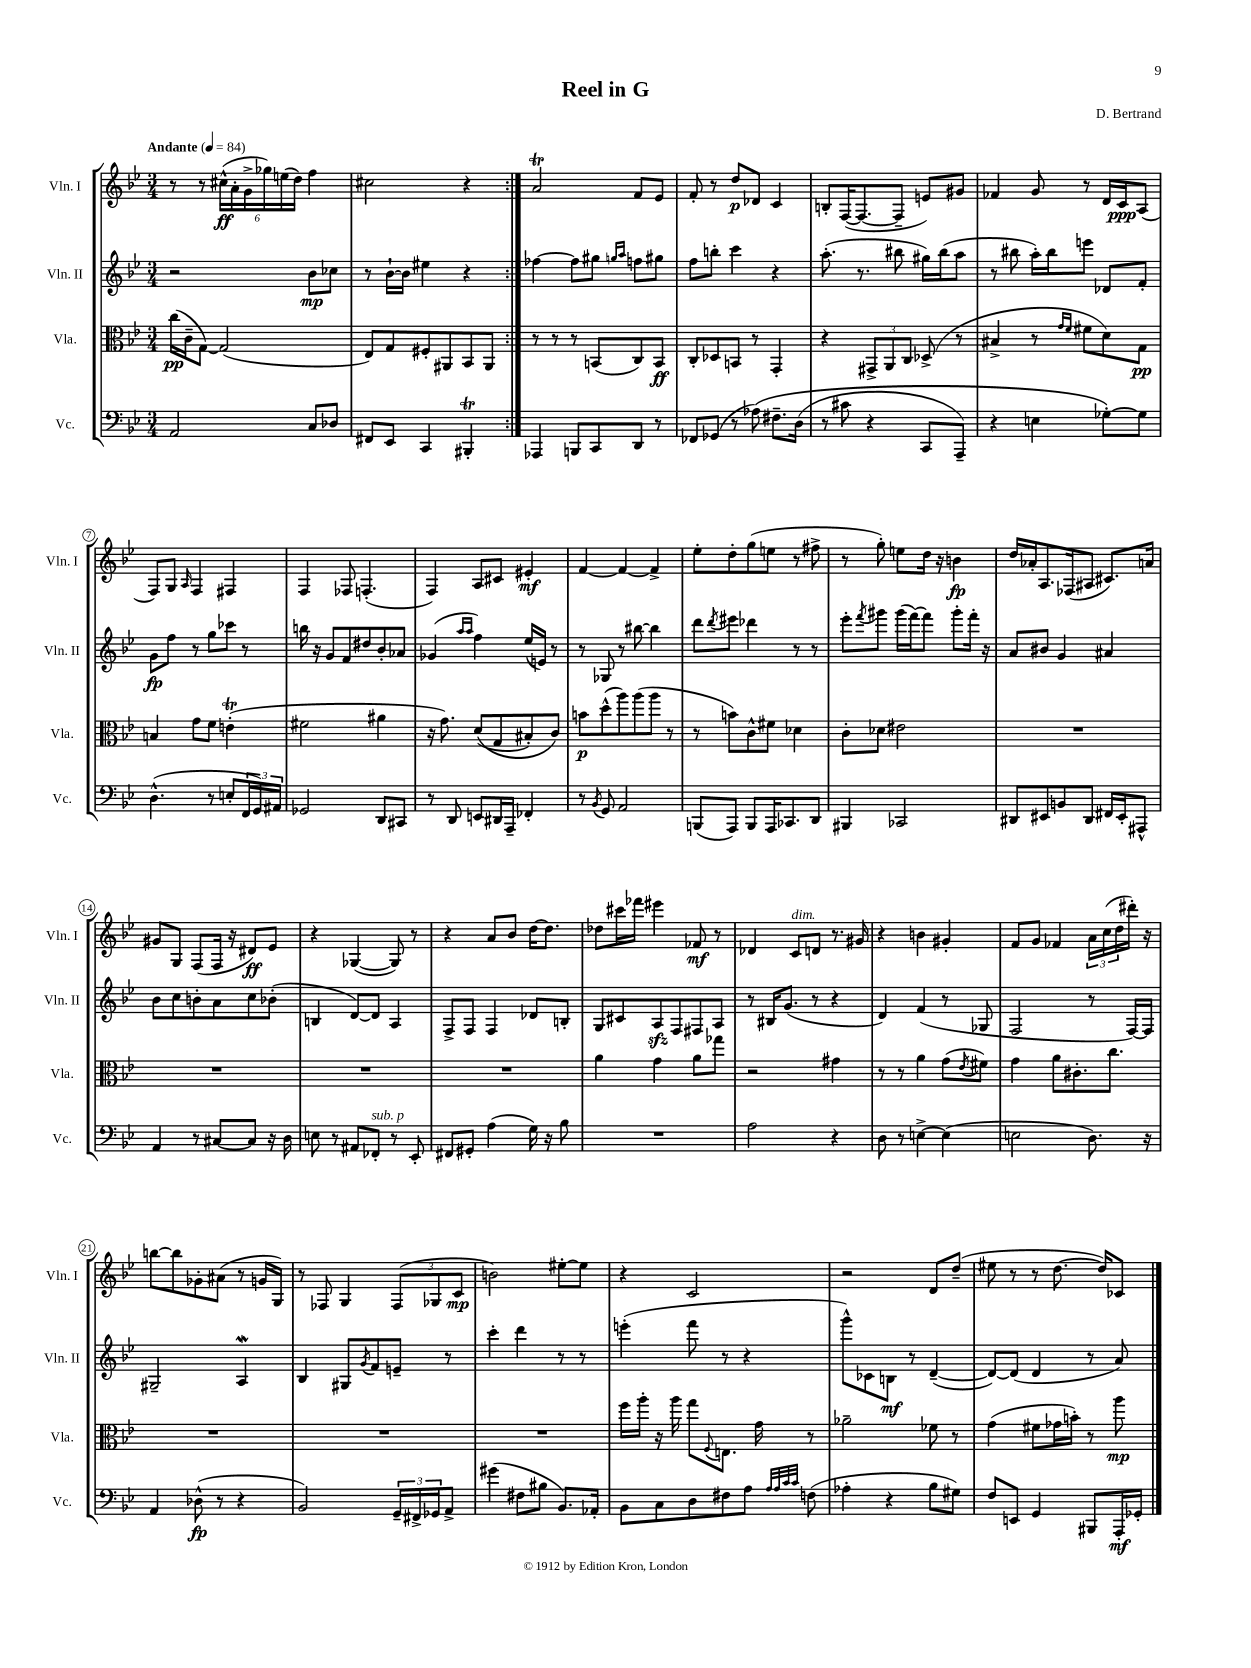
\header { title = "Reel in G" composer = "D. Bertrand" }
<<
\new StaffGroup <<
\new Staff = "s0" \with { instrumentName = "Vln. I" shortInstrumentName = "Vln. I" } {
    \clef treble \key bes \major \numericTimeSignature \time 3/4 \tempo "Andante" 4 = 84
    \repeat volta 2 { r8 r8 \tuplet 6/4 { cis''16-^\ff( a'16-. g'16-> ges''16) e''16( d''16) } f''4 |
    cis''2 r4 | }
    a'2\trill f'8 ees'8 |
    f'8-. r8 d''8\p des'8 c'4 |
    b8-. f16~( f8.~ f8-- e'8) gis'8 |
    fes'4 g'8 r8 d'16 c'16\ppp a8( |
    f8) g8 \grace { a16 } f4 fis4 |
    f4 fes8 f4.-.( |
    f4) a8 cis'8 eis'4-.\mf |
    f'4~ f'4~ f'4-> |
    ees''8-. d''8-. g''8( e''8 r8 fis''8-> |
    r8 g''8-.) e''8 d''16 r16 b'4\fp |
    d''16 aes'16-. a8. fes16( ais8 cis'8.) a'16 |
    gis'8 g8 f8( f16 r16 dis'8\ff) ees'8 |
    r4 ges4~( ges8) r8 |
    r4 a'8 bes'8 d''16~ d''8. |
    des''8 cis'''16 fes'''16 eis'''4 fes'8\mf r8 |
    des'4 c'8^\markup { \italic "dim." } d'8 r8. gis'16 |
    r4 b'4 gis'4-. |
    f'8 g'8 fes'4 \tuplet 3/2 { a'16 c''16( d''16 } dis'''16-.) r16 |
    b''8~ b''8 ges'8-. ais'8( r8 g'16 g16) |
    r8 fes8 g4 \tuplet 3/2 { fes8( ges8 c'8\mp } |
    b'2) eis''8~-. eis''8 |
    r4 c'2 |
    r2 d'8 d''8--( |
    eis''8 r8 r8 d''8.~ d''16) ces'8 \bar "|." |
}
\new Staff = "s1" \with { instrumentName = "Vln. II" shortInstrumentName = "Vln. II" } {
    \clef treble \key bes \major \numericTimeSignature \time 3/4
    \repeat volta 2 { r2 bes'8\mp ces''8 |
    r8 bes'16~-! bes'16 eis''4 r4 | }
    fes''4~ fes''8 gis''8 \grace { g''16 a''16 } f''8 gis''8 |
    f''8 b''8-. c'''4 r4 |
    a''8.-.( r8. bis''8 gis''16) bis''16( a''8 |
    r8 bis''8 a''16-.) bis''16 e'''8 des'8 f'8-. |
    g'8\fp f''8 r8 g''8 ces'''8 r8 |
    b''16 r16 g'8 f'8 dis''8 bes'8-. aes'8 |
    ges'4( \grace { a''16 a''16 } f''4) ees''16( e'16) r8 |
    r8 ges8 r8 bis''8~ bis''4 |
    d'''8 \acciaccatura { d'''8 } eis'''8 des'''4 r8 r8 |
    ees'''8-. \acciaccatura { f'''8 } gis'''8 gis'''16( f'''16~) f'''8 gis'''8-. f'''16-. r16 |
    a'8 bis'8 g'4 ais'4 |
    bes'8 c''8 b'8-. a'8 c''8 bes'8-.( |
    b4 d'8~) d'8 a4 |
    f8-> f8 f4 des'8 b8-. |
    g8 cis'8 a8\sfz f8 fis8 a8 |
    r8 bis16 g'8.( r8 r4 |
    d'4) f'4( r8 ges8 |
    f2 r8 f16~) f16 |
    gis2-- a4\mordent |
    bes4 gis8 \acciaccatura { g'8 } f'8 e'8-- r8 |
    c'''4-. d'''4 r8 r8 |
    e'''4-.( f'''8 r8 r4 |
    g'''8-^) ces'8 b8\mf r8 d'4~--( |
    d'8~) d'8( d'4 r8 a'8) \bar "|." |
}
\new Staff = "s2" \with { instrumentName = "Vla." shortInstrumentName = "Vla." } {
    \clef alto \key bes \major \numericTimeSignature \time 3/4
    \repeat volta 2 { c''16\pp( c'16-- g8~) g2( |
    ees8) g8 fis8-. ais,8 bes,8 ais,8 | }
    r8 r8 r8 b,8( c8) b,8\ff |
    c8-. des8 b,8 r8 g,4-. |
    r4 \tuplet 3/2 { gis,8-> a,8 c8 } des8->( r8 |
    bis4-> r8 \grace { g'16 f'16 } fis'8 d'8) g8\pp |
    b4 g'8 f'8 e'4-.\trill( |
    fis'2 ais'4 |
    r16 g'8.) d'8(\( g8 bis8-.) c'8\) |
    b'8\p d''8-^( a''8) a''8( a''8 r8 |
    r8 b'8) c'8-^ fis'8 des'4 |
    c'8-. des'8 eis'2 |
    R2. |
    R2. |
    R2. |
    R2. |
    a'4 g'4 a'8 ges''8 |
    r2 gis'4 |
    r8 r8 a'4 g'8( \acciaccatura { ees'8 } fis'8) |
    g'4 a'8 cis'8.-. c''8. |
    R2. |
    R2. |
    R2. |
    f''16 a''16-. r16 a''16 g''8 \appoggiatura { f8 } e8. g'16 r8 |
    aes'2-- fes'8 r8 |
    g'4( fis'8 ges'16 b'16-.) r8 a''8\mp \bar "|." |
}
\new Staff = "s3" \with { instrumentName = "Vc." shortInstrumentName = "Vc." } {
    \clef bass \key bes \major \numericTimeSignature \time 3/4
    \repeat volta 2 { a,2 c8 des8 |
    fis,8 ees,8 c,4 bis,,4-.\trill | }
    aes,,4 b,,8 c,8 d,8 r8 |
    fes,8 ges,8( r8 aes8)\( fis8.-- d16( |
    r8 cis'8 r4 c,8 a,,8--) |
    r4 e4 ges8~-.\) ges8 |
    d4.-^( r8 e8-. \tuplet 3/2 { f,16 g,16) ais,16 } |
    ges,2 d,8 cis,8 |
    r8 d,8 e,8 dis,16 a,,16-- fes,4-. |
    r8 \acciaccatura { bes,8 } g,8 a,2 |
    b,,8( a,,8) b,,8 a,,16 ces,8. d,8 |
    bis,,4 ces,2 |
    dis,8 eis,8 b,8 dis,8 fis,16 eis,16-. ais,,8-^ |
    a,4 r8 cis8~ cis8 r16 d16 |
    e8 r8 ais,8 fes,8-.^\markup { \italic "sub. p" } r8 ees,8-. |
    fis,8 gis,8-. a4( g16) r16 bes8 |
    R2. |
    a2 r4 |
    d8 r8 e4~-> e4( |
    e2 d8.) r16 |
    a,4 des8-^\fp( r8 r4 |
    bes,2) \tuplet 3/2 { g,16-- fis,16-> ges,16 } a,8-> |
    gis'4( fis8 bis8 bes,8.) aes,16-. |
    bes,8 c8 d8 fis8 a8 \grace { a32 a32 c'32 c'32 } f8( |
    aes4-. r4 bes8 gis8) |
    f8 e,8 g,4 bis,,8 a,,16-.\mf ges,16-. \bar "|." |
}
>>
>>
\layout { \context { \Score \override BarNumber.stencil = #(make-stencil-circler 0.1 0.3 ly:text-interface::print) } }
